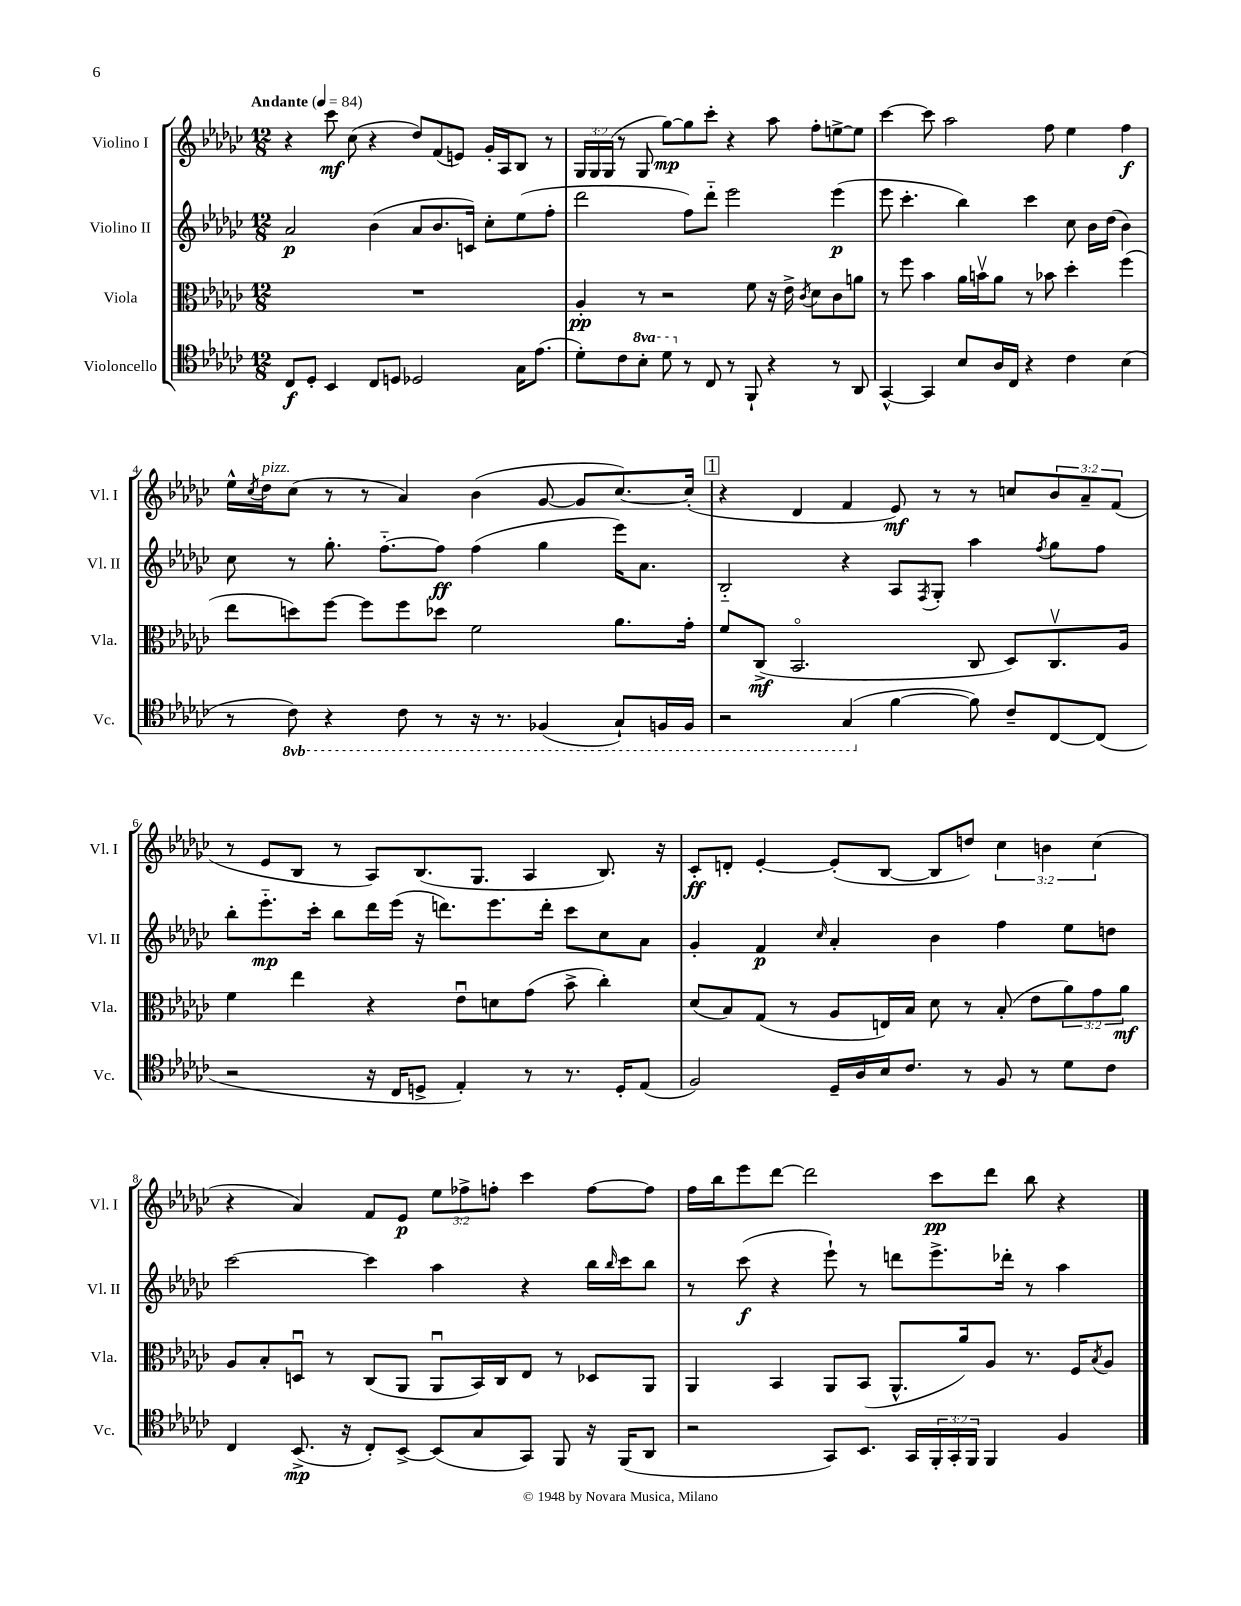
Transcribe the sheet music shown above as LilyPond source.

<<
\new StaffGroup <<
\new Staff = "s0" \with { instrumentName = "Violino I" shortInstrumentName = "Vl. I" } {
    \clef treble \key ges \major \numericTimeSignature \time 12/8 \override Staff.TupletNumber.text = #tuplet-number::calc-fraction-text \tempo "Andante" 4 = 84
    r4 ces'''8\mf ces''8( r4 des''8) f'8( e'8) ges'16-. aes16 bes8 r8 |
    \tuplet 3/2 { ges16 ges16 ges16( } r8 ges8 ges''8~\mp) ges''8 ces'''8-. r4 aes''8 f''8-. e''8~-> e''8 |
    ces'''4~ ces'''8 aes''2 f''8 ees''4 f''4\f |
    ees''16-^ \acciaccatura { ces''8 } des''16^\markup { \italic "pizz." } ces''8( r8 r8 aes'4) bes'4( ges'8~ ges'8 ces''8.~) ces''16-.( |
    \mark \markup { \box "1" } r4 des'4 f'4 ees'8\mf) r8 r8 c''8 \tuplet 3/2 { bes'8 aes'8-- f'8( } |
    r8 ees'8 bes8 r8 aes8) bes8.( ges8. aes4 bes8.) r16 |
    ces'8-.\ff d'8-. ees'4~-. ees'8-.( bes8~ bes8 d''8) \tuplet 3/2 { ces''4 b'4 ces''4( } |
    r4 aes'4) f'8 ees'8\p \tuplet 3/2 { ees''8 fes''8-> f''8-. } ces'''4 f''8~ f''8 |
    f''16 bes''16 ees'''8 des'''8~ des'''2 ces'''8\pp des'''8 bes''8 r4 \bar "|." |
}
\new Staff = "s1" \with { instrumentName = "Violino II" shortInstrumentName = "Vl. II" } {
    \clef treble \key ges \major \numericTimeSignature \time 12/8
    aes'2\p bes'4( aes'8 bes'8. c'16) ces''8-. ees''8( f''8-. |
    des'''2 f''8) des'''8-_ ees'''2 ees'''4\p( |
    ees'''8 ces'''4.-. bes''4) ces'''4 ces''8 bes'16 des''16( bes'4) |
    ces''8 r8 ges''8.-. f''8.~-_ f''8\ff f''4( ges''4 ees'''16) aes'8. |
    \mark \markup { \box "1" } bes2-_ r4 aes8 \acciaccatura { f8 } ges8-. aes''4 \acciaccatura { f''8 } ges''8 f''8 |
    bes''8-. ees'''8.-_\mp ces'''16-. bes''8 des'''16 ees'''16( r16 d'''8.) ees'''8. d'''16-. ces'''8 ces''8 aes'8 |
    ges'4-. f'4\p \grace { ces''16 } aes'4-. bes'4 f''4 ees''8 d''8 |
    ces'''2~ ces'''4 aes''4 r4 bes''16 \grace { bes''16 } ces'''16 bes''8 |
    r8 ces'''8\f( r4 ees'''8-!) r8 d'''8 ees'''8.-> des'''16-. r8 aes''4 \bar "|." |
}
\new Staff = "s2" \with { instrumentName = "Viola" shortInstrumentName = "Vla." } {
    \clef alto \key ges \major \numericTimeSignature \time 12/8 \override Staff.TupletNumber.text = #tuplet-number::calc-fraction-text
    R1. |
    aes4-.\pp r8 r2 f'8 r16 ees'16-> \acciaccatura { ces'8 } des'8 ces'8 a'8 |
    r8 f''8 bes'4 aes'16 b'16\upbow aes'8 r8 bes'8 des''4-. f''4( |
    ees''8 d''8) f''8~ f''8 f''8 des''8 f'2 aes'8. ges'16-. |
    \mark \markup { \box "1" } f'8 ces8->\mf( bes,2.\flageolet ces8 des8) ces8.\upbow aes16 |
    f'4 ees''4 r4 ees'8\downbow d'8 ges'8( bes'8-> ces''4-.) |
    des'8( bes8) ges8( r8 aes8 e16) bes16 des'8 r8 bes8-.( ees'8 \tuplet 3/2 { aes'8) ges'8 aes'8\mf } |
    aes8 bes8-. d8\downbow r8 ces8( aes,8 aes,8\downbow bes,16) ces16 ees8 r8 des8 aes,8 |
    aes,4 bes,4 aes,8 bes,8( aes,8.-^ aes'16) aes8 r8. f16 \acciaccatura { bes8 } aes8 \bar "|." |
}
\new Staff = "s3" \with { instrumentName = "Violoncello" shortInstrumentName = "Vc." } {
    \clef tenor \key ges \major \numericTimeSignature \time 12/8 \override Staff.TupletNumber.text = #tuplet-number::calc-fraction-text \set Staff.ottavationMarkups = #ottavation-simple-ordinals
    ces8\f des8-. bes,4 ces8 d8 des2 ges16 ees'8.( |
    des'8-.) ces'8 \ottava #1 bes'8-. des''8 \ottava #0 r8 ces8 r8 f,8-! r4 r8 aes,8 |
    ges,4~-^ ges,4 bes8 aes16 ces16 r4 ces'4 bes4( |
    r8 \ottava #-1 ces8) r4 ces8 r8 r16 r8. fes,4( ges,8-!) f,16 f,16 |
    \mark \markup { \box "1" } r2 ges,4( \ottava #0 f'4~ f'8) ces'8-- ces8~ ces8( |
    r2 r16 ces16 d8-> ees4-.) r8 r8. d16-. ees8( |
    f2) des16-- aes16 bes16 ces'8. r8 f8 r8 des'8 ces'8 |
    ces4 bes,8.->\mp( r16 ces8-.) bes,8~-> bes,8( ges8 ges,8) f,8 r16 f,16( aes,8 |
    r2 ges,8) bes,8. ges,16 \tuplet 3/2 { f,16-. ges,16-. f,16 } f,4 f4 \bar "|." |
}
>>
>>
